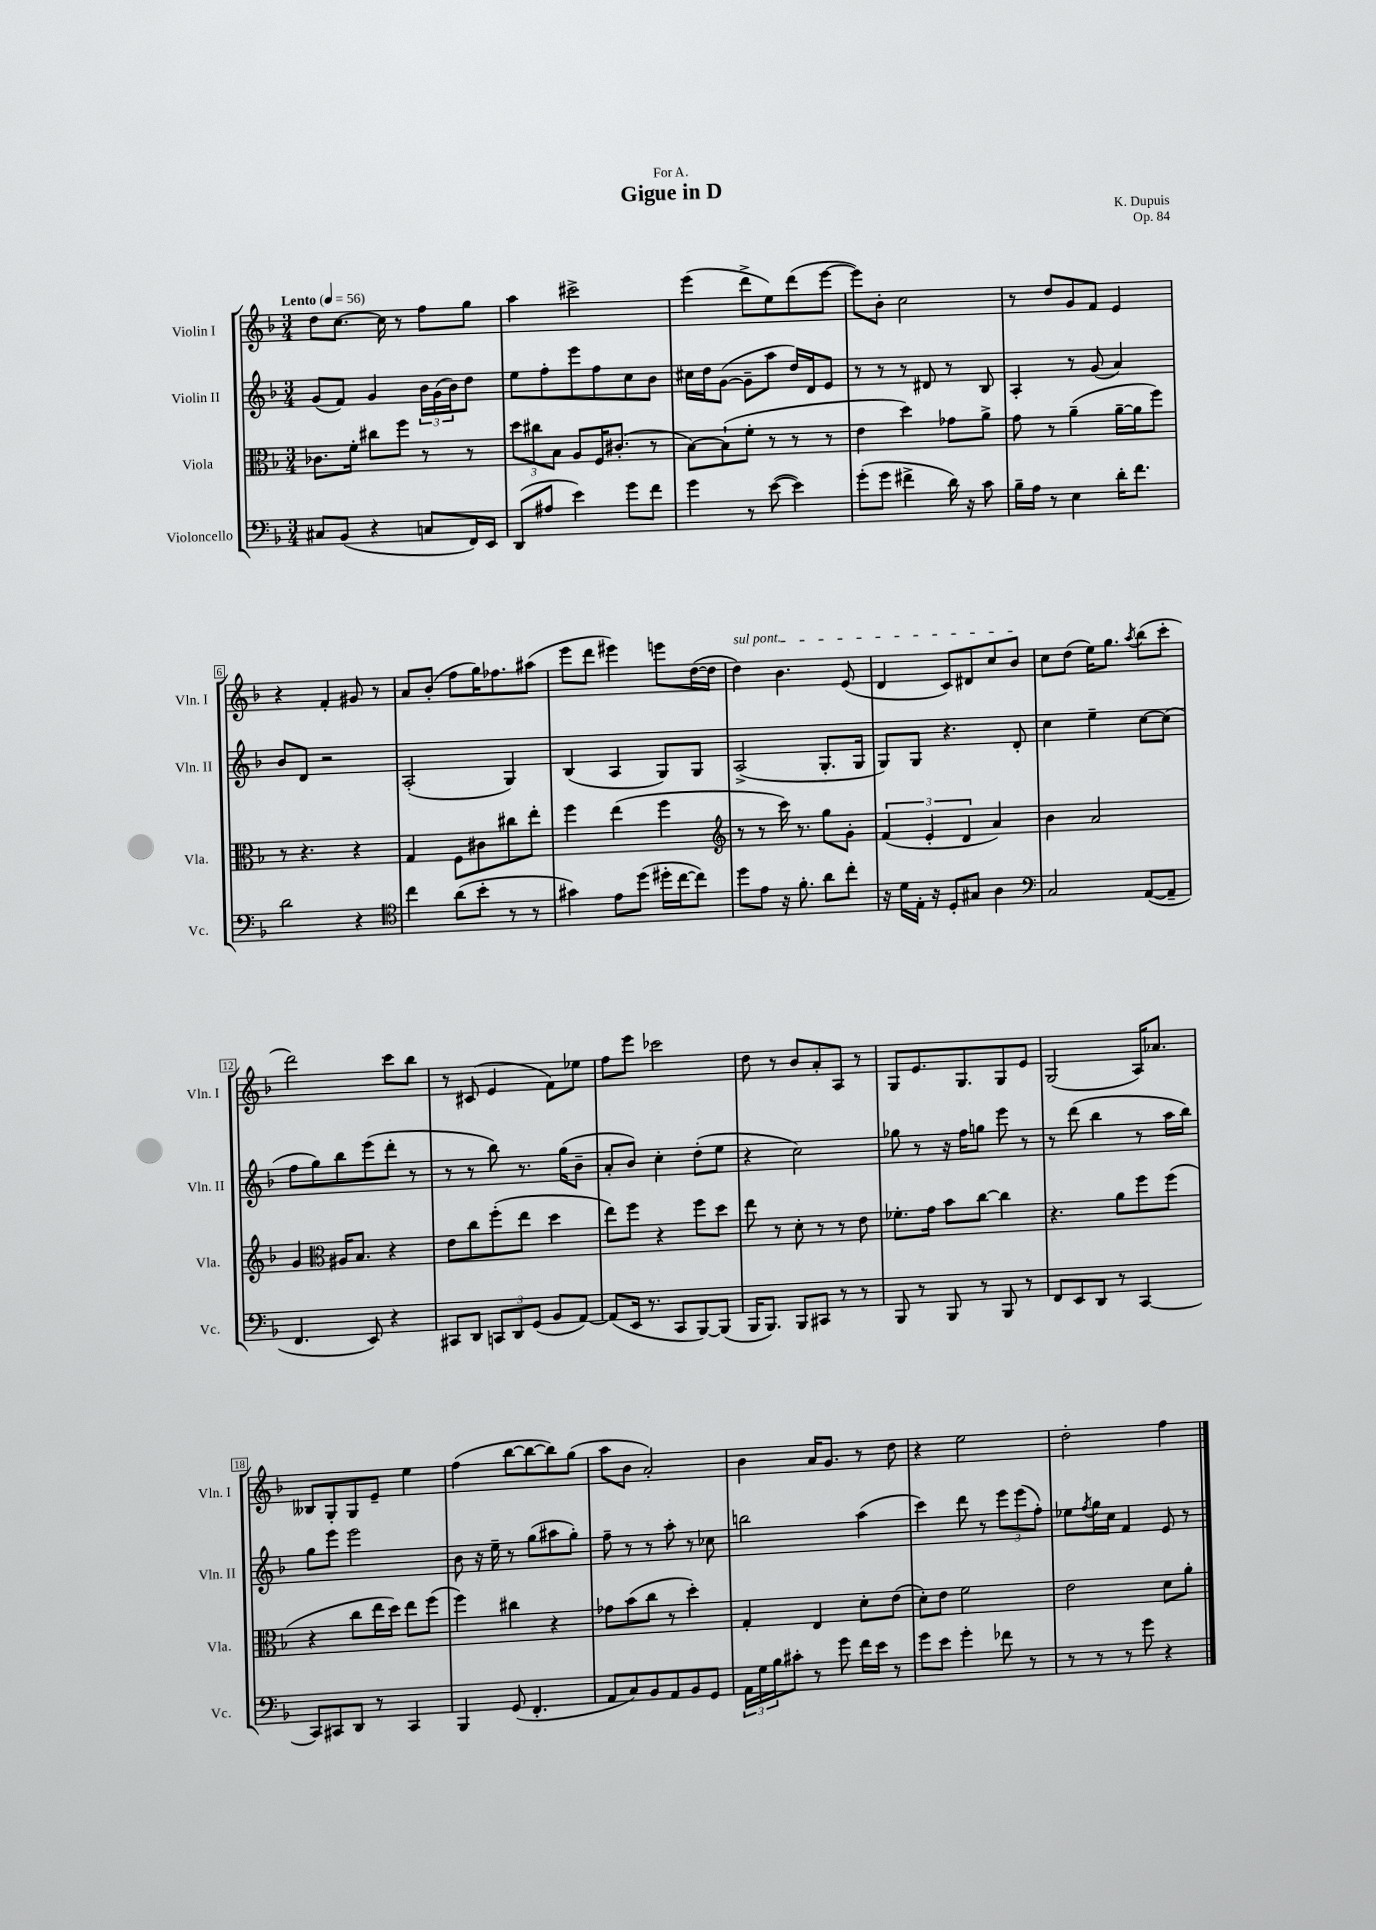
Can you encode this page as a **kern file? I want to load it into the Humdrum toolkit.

**kern	**kern	**kern	**kern
*staff4	*staff3	*staff2	*staff1
*clefF4	*clefC3	*clefG2	*clefG2
*k[b-]	*k[b-]	*k[b-]	*k[b-]
*M3/4	*M3/4	*M3/4	*M3/4
*MM56	*MM56	*MM56	*MM56
8C#/L	8.c-\L	(8g/L	8dd\L
(8BB-/J	.	8f/J)	[8.cc\J
.	16f'\Jk	.	.
4r	8cc#\L	4g/	.
.	.	.	16cc\]
.	8ff\J	.	8r
8C/L	8r	24b-\LL	8ff\L
.	.	(24g\	.
.	.	24b-\J)	.
16FF/L)	8r	8dd\J	8gg\J
16EE/JJ	.	.	.
=	=	=	=
(8DD/L	12dd\L	8ee\L	4aa\
.	12cc#\	.	.
8A#/J	.	8ff'\	.
.	12B-\J	.	.
4e\)	8A/L	8eee\	2ccc#^\
.	16F/K	8ff\	.
.	(8.c#'/J	.	.
8g\L	.	8cc\	.
8f\J	8r	8b-\J	.
=	=	=	=
4g\	[8B-\L)	16cc#\LL	(4eee\
.	.	16dd\J	.
.	(8B-`\]	([8g\J	.
8r	8f'\J	8g~\]L	8ddd^\L
([8e\	8r	8aa\J	8ee\)
4e\])	8r	16dd/LL)	(8ddd\
.	.	16d/J	.
.	8r	8e/J	[8eee\J
=	=	=	=
(8g'\L	4e\	8r	8eee\]L)
8g\J	.	8r	8b-'\J
4f#^\	4dd\)	8r	2cc\
.	.	8d#/	.
16d\)	8g-\L	8r	.
16r	.	.	.
8c\	8a^\J	8B-/	.
=	=	=	=
16B-~\LL	8g\	4A'/	8r
16A\JJ	.	.	.
8r	8r	.	8dd/L
4E\	(4a~\	8r	8g/
.	.	(8g/	8f/J
16d'\LK	[16a~\LL	4a/)	4e/
8.f\J	16a\]J	.	.
.	8ff\J)	.	.
=	=	=	=
2d\	8r	8b-/L	4r
.	4.r	8d/J	.
.	.	2r	4f'/
4r	4r	.	8g#/
.	.	.	8r
=	=	=	=
*clefC4	*	*	*
4cc\	4G/	(2A'/	8a/L
.	.	.	(8b-'/J
(8a\L	8F\L	.	8ff\L
8b-'\J	8c#\	.	16gg\K)
.	.	.	8.ff-\
8r	8cc#\	4G/)	.
8r	8ee'\J	.	(8aa#\J
=	=	=	=
4g#\)	4ff\	(4B-/	8eee\L
.	.	.	8ddd\J
8e\L	(4ee\	4A/	4eee#\)
(8dd\J	.	.	.
16dd#'\LL	4ff\	8G/L)	8eee\L
[16cc\J	.	.	.
8cc\]J)	.	8G/J	([16dd\L
.	.	.	16dd\]JJ
=	=	=	=
*	*clefG2	*	*
8dd\L	8r	(2A^/	4dd\)
8e\J	8r	.	.
16r	16ccc\)	.	4.b-\
8.f'\	8.r	.	.
8a\L	8gg\L	8.G'/L	.
8cc'\J	8g'\J	.	(8e/
.	.	16G/Jk	.
=	=	=	=
16r	(6f/	8G/L)	4d/
16d\LL	.	.	.
16E'\JJ	.	8G/J	.
.	6e'/	.	.
16r	.	.	.
8D'/L	.	4.r	8c/L)
.	6d/	.	.
8G#/J	.	.	8d#/
4A\	4a/)	.	8cc/
.	.	8d'/	8b-/J
=	=	=	=
*clefF4	*	*	*
2C/	4b-\	4cc\	8cc\L
.	.	.	(8dd\J
.	2a/	4ee~\	16ee\LK)
.	.	.	8.gg\J
.	.	.	8qaa/
([8AA/L	.	[8cc\L	(8bb-\L
8AA~/]J	.	(8cc\]J	8ccc'\J
=	=	=	=
4.FF/	4g/	8ff\L	2ddd\)
.	.	8gg\)	.
*	*clefC3	*	*
.	16A#/LK	8bb-\	.
.	8.B-/J	.	.
8EE/)	.	(8eee\	.
4r	4r	8ddd'\J	8ccc\L
.	.	8r	8bb-\J
=	=	=	=
8CC#/L	8e\L	8r	8r
8DD/J	8cc\	8r	(8c#/
12CC/L	(8ff'\	8bb-\)	4e/
12DD/	.	.	.
.	8ee\J	8.r	.
(12GG/J	.	.	.
8BB-/L	4dd\	.	8f\L)
.	.	(16gg\LK	.
[8AA/J)	.	8b-~\J	8ee-\J
=	=	=	=
(8AA/]L	8ee\L)	8a'/L	8ff\L
16EE/Jk	8ff\J	8b-/J)	8eee\J
8.r	.	.	.
.	4r	4cc'\	2ccc-\
8CC/L	.	.	.
[8BBB-/)	8ff\L	(8dd'\L	.
(8BBB-/]J	8dd\J	8ee\J	.
=	=	=	=
16BBB-/LK	8ee\	4r	8dd\
8.BBB-/J)	.	.	.
.	8r	.	8r
8BBB-/L	8d'\	2cc\)	8b-/L
8CC#/J	8r	.	8a'/
8r	8r	.	8A/J
8r	8e\	.	8r
=	=	=	=
8BBB-/	8.f-'\L	8gg-\	8G/L
8r	.	8r	8.e/
.	16g\Jk	.	.
8BBB-/	8b-\L	16r	.
.	.	16ff\LK	8.G/
8r	[8cc\J	8gg\J	.
8BBB-/	4cc\]	8eee\	8G/
8r	.	8r	8e/J
=	=	=	=
8FF/L	4.r	8r	(2G/
8EE/	.	(8ddd\	.
8DD/J	.	4bb-\	.
8r	8a\L	.	.
[4CC/	8ff\	8r	16A/LK)
.	.	.	8.a-/J
.	(8ff\J	16aa\LL	.
.	.	16bb-\JJ)	.
=	=	=	=
8CC/]L	4r	8gg\L	8B--/L
8CC#/	.	8eee\J	8G'/
8DD/J	8cc\L	2eee\	8G/
8r	16ee\L	.	8e~/J
.	16dd\JJ)	.	.
4CC#/	8ee\L	.	4ee\
.	(8ff\J	.	.
=	=	=	=
4BBB-/	4ff\)	8b-\	(4ff\
.	.	16r	.
.	.	16ee~\	.
(8GG/	4cc#\	8r	[8bb-\L
4.FF'/	.	(8gg\L	8bb-\_
.	4r	8aa#\	8bb-\])
.	.	8gg'\J)	(8gg\J
=	=	=	=
8AA/L	8g-\L	8ff~\	8aa\L
8C/)	(8b-\	8r	8b-\J
8BB-/	8cc\J	8r	2a'/)
8AA/	8r	8aa'\	.
8BB-/	4dd'\)	8r	.
8GG/J	.	8cc-\	.
=	=	=	=
24AA\LL	4G'/	2bb\	4b-\
24G\	.	.	.
24B-\J	.	.	.
8c#'\J	.	.	.
8r	4E/	.	16a/LK
.	.	.	8.g/J
8g\	.	.	.
16f\LL	8d'\L	(4aa\	8r
16e\JJ	.	.	.
8r	(8e\J	.	8dd\
=	=	=	=
8g\L	8d'\L)	4ccc\)	4r
8e\J	8e\J	.	.
4g'\	2f\	8ddd\	2ee\
.	.	8r	.
8f-\	.	12eee\L	.
.	.	(12eee\	.
8r	.	.	.
.	.	12ff'\J)	.
=	=	=	=
8r	2e\	8ee-\L	2dd'\
.	.	8qff/	.
8r	.	16gg\L	.
.	.	16cc\JJ	.
8r	.	4f/	.
8g\	.	.	.
4r	8d\L	8e/	4ff\
.	8a'\J	8r	.
==	==	==	==
*-	*-	*-	*-
